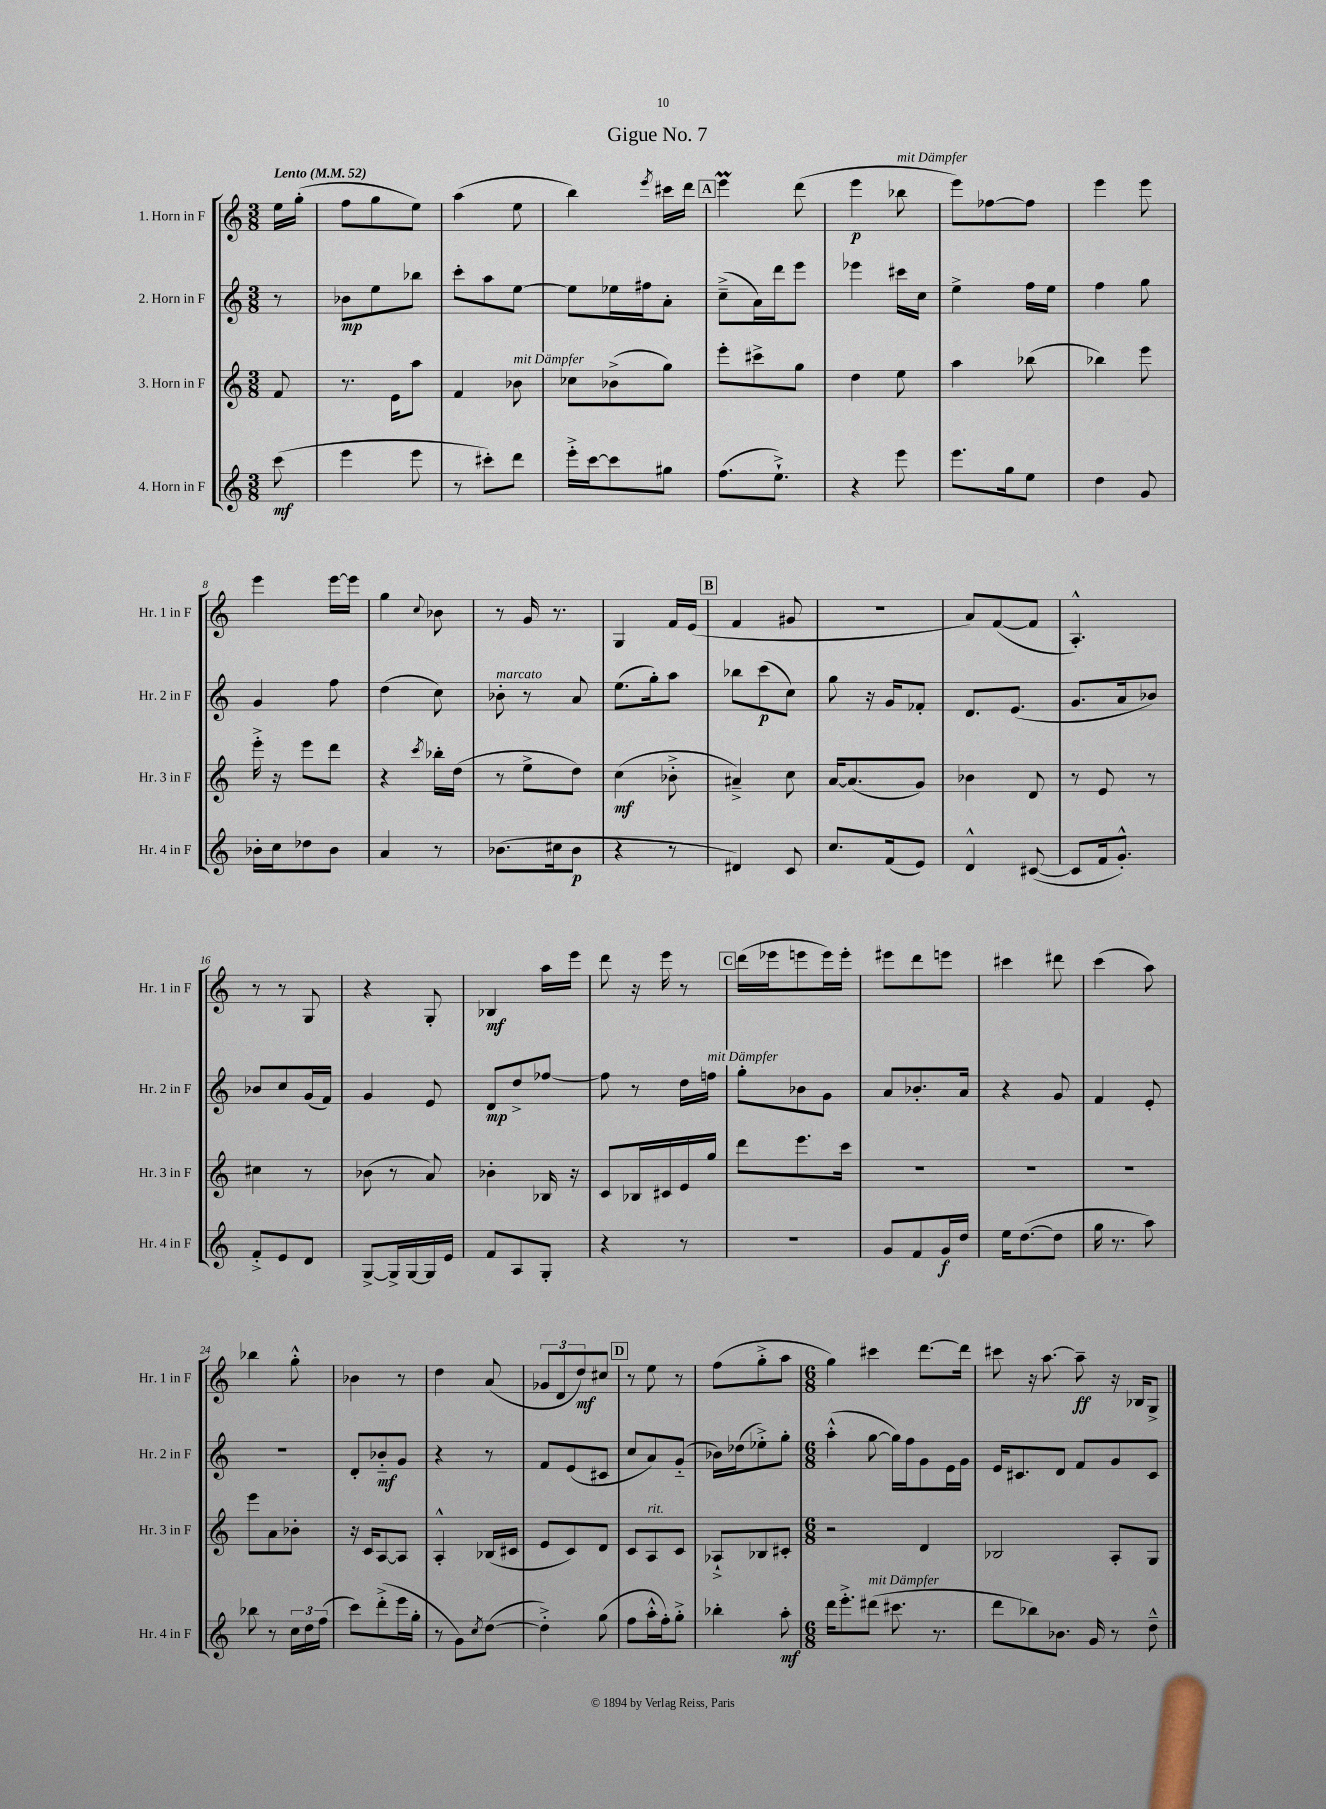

**kern	**kern	**kern	**kern
*staff4	*staff3	*staff2	*staff1
*clefG2	*clefG2	*clefG2	*clefG2
*k[]	*k[]	*k[]	*k[]
*M3/8	*M3/8	*M3/8	*M3/8
*MM52	*MM52	*MM52	*MM52
(8ccc	8f	8r	16ee
.	.	.	(16gg'
=	=	=	=
4eee	8.r	8b-	8ff
.	.	8ee	8gg
.	16e	.	.
8eee	8aa	8bb-	8ee)
=	=	=	=
8r	4f	8ccc'	(4aa
8ccc#')	.	8aa	.
8ddd	8b-	[8ee	8ee
=	=	=	=
16eee'^	8cc-	8ee]	4bb)
[16ccc	.	.	.
8ccc]	(8b-^	16ee-	.
.	.	16ff#	.
.	.	.	8qeee
8gg#	8gg)	8a'	16ccc#
.	.	.	16ddd
=	=	=	=
(8.ff	8eee'	(8cc~^	4eee
.	8ccc#^	16a)	.
8.ee`^)	.	16ddd	.
.	8gg	8eee	(8ddd
=	=	=	=
4r	4dd	4eee-	4eee
8eee	8ee	16ccc#	8bb-
.	.	16cc	.
=	=	=	=
8.eee	4aa	4ee^	8eee)
.	.	.	[8ff-
16gg	.	.	.
8ee	(8bb-	16ff	8ff-]
.	.	16ee	.
=	=	=	=
4dd	4bb-)	4ff	4eee
8g	8eee	8gg	8eee
=	=	=	=
16b-'	16eee'^	4g	4eee
16cc	16r	.	.
8dd-	8eee	.	.
8b-	8ddd	8ff	[16eee
.	.	.	16eee]
=	=	=	=
4a	4r	(4dd	4gg
.	8qccc	.	8qqcc
8r	16bb-'	8cc)	8b-
.	(16dd	.	.
=	=	=	=
(8.b-	8r	8b-'	8r
.	8ee^	8r	16g
16cc#	.	.	8.r
8b-	8dd)	8a	.
=	=	=	=
4r	(4cc	(8.ee	4G
.	.	16gg')	.
8r	8b-'^	8aa	16f
.	.	.	(16e
=	=	=	=
4d#)	4a#~^)	8bb-	4f
.	.	(8ccc	.
8c	8cc	8cc)	8g#
=	=	=	=
8.cc	[16a	8gg	4.r
.	(8.a]	.	.
.	.	16r	.
(16f	.	16g	.
8e)	8g)	8f-'	.
=	=	=	=
4d^^	4b-	8.d	8a)
.	.	.	([8f
.	.	(8.e	.
([8c#	8d	.	8f]
=	=	=	=
8c#]	8r	8.g	4.A'^^)
16f	8e	.	.
8.g'^^)	.	16a	.
.	8r	8b-)	.
=	=	=	=
8f'^	4cc#	8b-	8r
8e	.	8cc	8r
8d	8r	(16g	8G
.	.	16f)	.
=	=	=	=
[8G^	(8b-	4g	4r
16G^]	8r	.	.
[16G	.	.	.
16G]	8a)	8e	8G'
16e	.	.	.
=	=	=	=
8f	4b-'	8d	4B-
8A	.	8dd^	.
8G'	16B-	[8ff-	16aa
.	16r	.	16eee
=	=	=	=
4r	8c	8ff-]	8ddd
.	16B-	8r	16r
.	16c#	.	16eee
8r	16e	16dd	8r
.	16gg	16ff	.
=	=	=	=
4.r	8ddd	8gg'	(16ddd
.	.	.	16eee-
.	8.eee	8b-	8eee
.	.	8g	16eee)
.	16ccc	.	16eee'
=	=	=	=
8g	4.r	8a	8eee#
8f	.	8.b-'	8ddd
16g	.	.	8eee
16dd	.	16a	.
=	=	=	=
16ee	4.r	4r	4ccc#
([8.dd	.	.	.
8dd]	.	8g	8ddd#
=	=	=	=
16gg	4.r	4f	(4ccc
8.r	.	.	.
8aa)	.	8e'	8aa)
=	=	=	=
8bb-	8eee	4.r	4bb-
8r	8a	.	.
24cc	8b-'	.	8gg'^^
24dd	.	.	.
(24ff	.	.	.
=	=	=	=
8ccc)	16r	8d'	4b-
.	16c	.	.
(8ddd'^	[8A	8b-'~	.
16eee	8A]	8g	8r
16gg'	.	.	.
=	=	=	=
8r	4A'^^	4r	4dd
8g)	.	.	.
8qcc	.	.	.
([8dd	(16B-	8r	(8a
.	16c#	.	.
=	=	=	=
4dd'^])	8e	8f	12g-
.	.	.	12d
.	8c)	(8e	.
.	.	.	12dd)
(8gg	8d	8c#	8cc#
=	=	=	=
8ff	8c	8cc	8r
16aa'^^	8A	8a)	8ee
16ff')	.	.	.
8gg'^	8c	(8g'~	8r
=	=	=	=
4bb-'	8A-`^	16b-)	(8ff
.	.	(16dd-	.
.	8B-	8ee-'^)	8gg'^
8aa'	8c#'	8gg'	8aa
=	=	=	=
*M6/8	*M6/8	*M6/8	*M6/8
16ddd	2r	(4aa'^^	4gg)
8.eee'^	.	.	.
(8ddd#	.	[8gg	4ccc#
8.ccc#	.	16gg])	.
.	.	16ff	.
.	4d	8g	[8.ddd
8.r	.	.	.
.	.	16e	.
.	.	16g	16ddd]
=	=	=	=
8ddd	2B-	16e	8ccc#
.	.	8.c#	.
8bb-)	.	.	16r
.	.	.	[8.aa
8.b-	.	8d	.
.	.	8f	8aa~]
16g	.	.	.
8r	8A'	8g	16r
.	.	.	16B-
8dd~^^	8G	8c#	8G^
==	==	==	==
*-	*-	*-	*-
